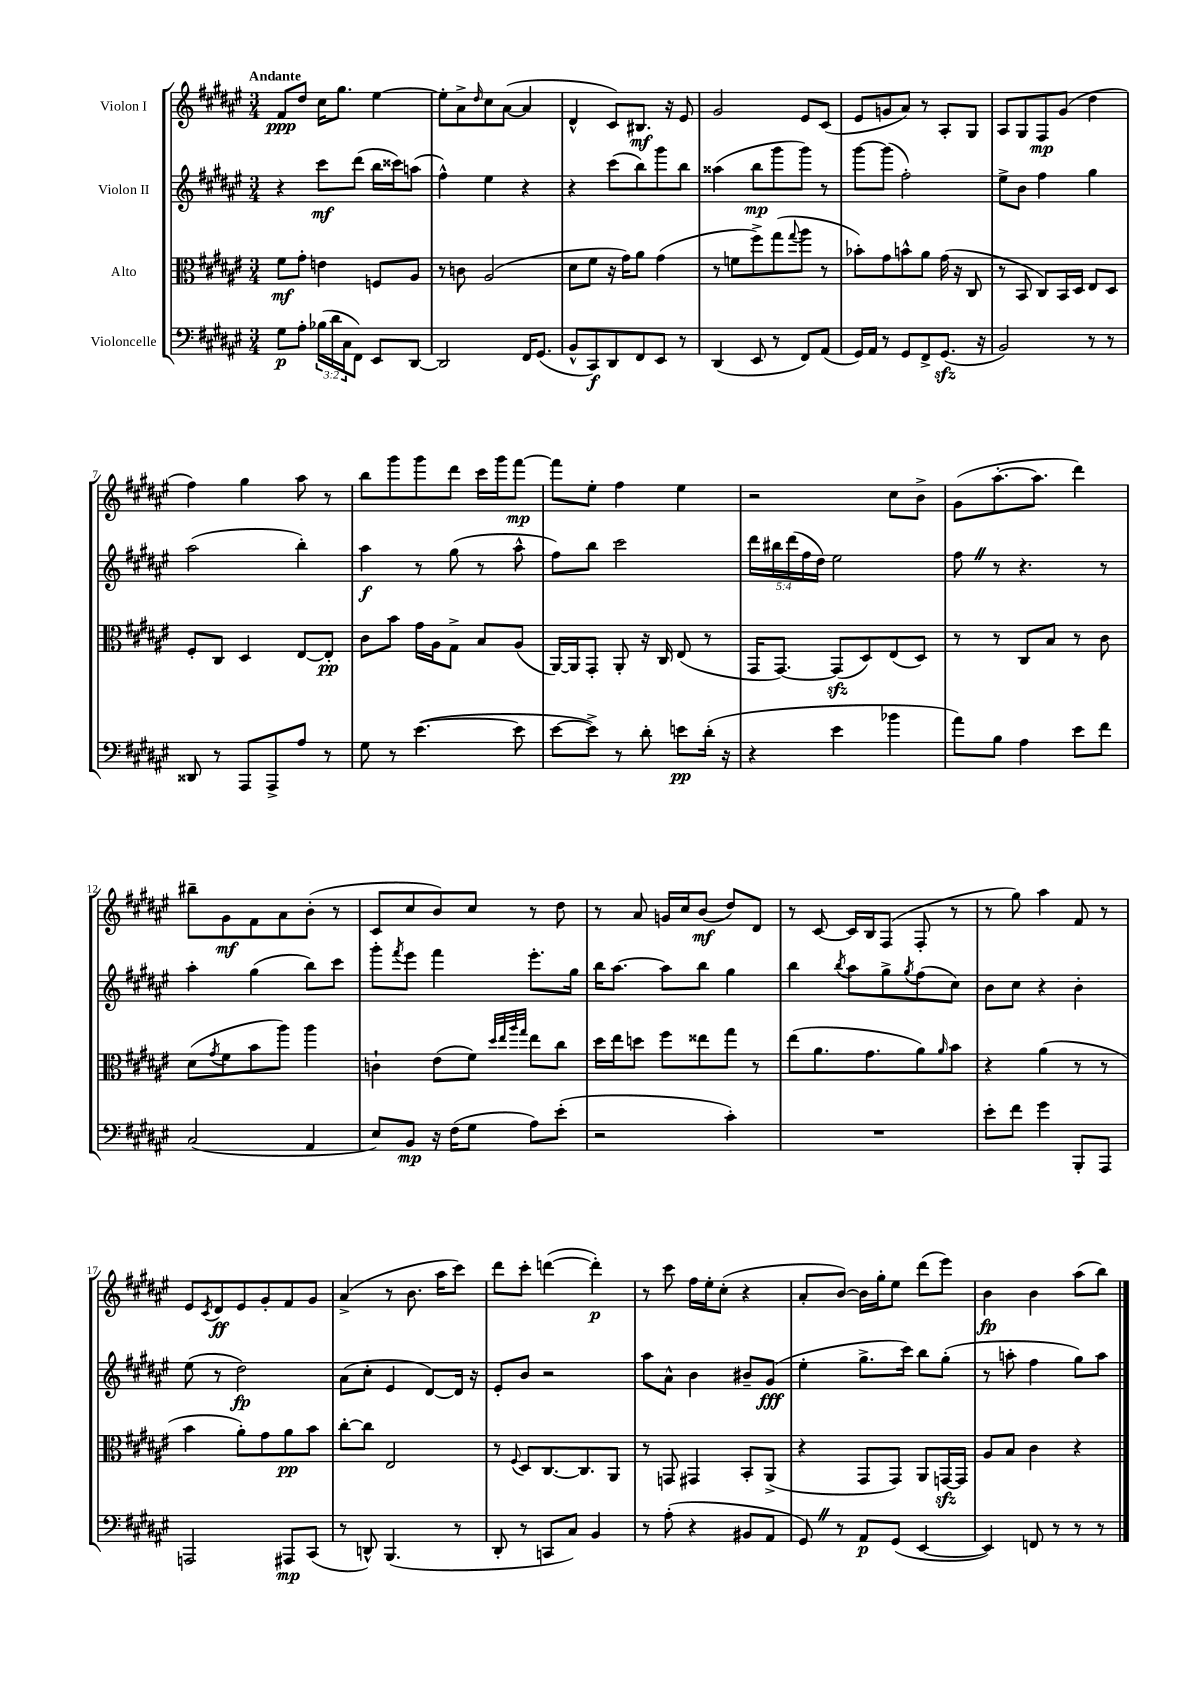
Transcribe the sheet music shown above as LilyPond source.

<<
\new StaffGroup <<
\new Staff = "s0" \with { instrumentName = "Violon I" } {
    \clef treble \key fis \major \numericTimeSignature \time 3/4 \tempo "Andante"
    fis'8\ppp dis''8 cis''16 gis''8. eis''4~ |
    eis''8-. ais'8-> \grace { dis''16 } cis''8 ais'8~( ais'4 |
    dis'4-^ cis'8) bis8.\mf r16 eis'8 |
    gis'2 eis'8 cis'8( |
    eis'8 g'8 ais'8) r8 ais8-. gis8 |
    ais8 gis8 fis8\mp gis'8( dis''4 |
    fis''4) gis''4 ais''8 r8 |
    b''8 gis'''8 gis'''8 dis'''8 cis'''16 gis'''16 fis'''8~\mp |
    fis'''8 eis''8-. fis''4 eis''4 |
    r2 cis''8 b'8-> |
    gis'8( ais''8.~-. ais''8. dis'''4) |
    bis''8-- gis'8\mf fis'8 ais'8 b'8-.( r8 |
    cis'8 cis''8 b'8) cis''8 r8 dis''8 |
    r8 ais'8 g'16 cis''16 b'8\mf( dis''8) dis'8 |
    r8 cis'8~ cis'16 b16 fis8( fis8-. r8 |
    r8 gis''8) ais''4 fis'8 r8 |
    eis'8 \acciaccatura { cis'8 } dis'8\ff eis'8 gis'8-. fis'8 gis'8 |
    ais'4->( r8 b'8. ais''16 cis'''8) |
    dis'''8 cis'''8-. d'''4~( d'''4-.\p) |
    r8 cis'''8 fis''16 eis''16-. cis''8-.( r4 |
    ais'8-. b'8~) b'16 gis''16-. eis''8 dis'''8( eis'''8) |
    b'4\fp b'4 ais''8( b''8) \bar "|." |
}
\new Staff = "s1" \with { instrumentName = "Violon II" } {
    \clef treble \key fis \major \numericTimeSignature \time 3/4 \override Staff.TupletNumber.text = #tuplet-number::calc-fraction-text
    r4 cis'''8\mf dis'''8( b''16 cisis'''16) a''8( |
    fis''4-^) eis''4 r4 |
    r4 cis'''8( b''8) gis'''8 b''8 |
    aisis''4( b''8\mp gis'''8 gis'''8) r8 |
    gis'''8~ gis'''8( fis''2-.) |
    eis''8-> b'8 fis''4 gis''4 |
    ais''2( b''4-.) |
    ais''4\f r8 gis''8( r8 ais''8-^ |
    fis''8) b''8 cis'''2 |
    \tuplet 5/4 { dis'''16 bis''16 dis'''16( fis''16 dis''16) } eis''2 |
    fis''8 \once \override BreathingSign.text = \markup { \musicglyph "scripts.caesura.straight" } \breathe r8 r4. r8 |
    ais''4-. gis''4( b''8) cis'''8 |
    gis'''8-. \acciaccatura { fis'''8 } eis'''8 fis'''4 eis'''8.-. gis''16 |
    b''16 ais''8.~ ais''8 b''8 gis''4 |
    b''4 \acciaccatura { b''8 } ais''8 gis''8-> \acciaccatura { gis''8 } fis''8( cis''8) |
    b'8 cis''8 r4 b'4-. |
    eis''8( r8 dis''2\fp) |
    ais'8( cis''8-. eis'4 dis'8~) dis'16 r16 |
    eis'8-. b'8 r2 |
    ais''8 ais'8-^ b'4 bis'8-- gis'8\fff( |
    eis''4-. gis''8.-> cis'''16) b''8 gis''8-.( |
    r8 a''8-. fis''4 gis''8) a''8 \bar "|." |
}
\new Staff = "s2" \with { instrumentName = "Alto" } {
    \clef alto \key fis \major \numericTimeSignature \time 3/4
    fis'8\mf gis'8-. e'4 f8 ais8 |
    r8 c'8 ais2( |
    dis'8 fis'8 r16 gis'16) ais'8 gis'4( |
    r8 f'8 fis''8->) gis''8( \appoggiatura { gis''8 } ais''8 r8 |
    bes'8-.) gis'8 b'8-^ ais'8 gis'16( r16 cis8 |
    r8 b,8 cis8) b,16 dis16 eis8 dis8 |
    fis8-. cis8 dis4 eis8~ eis8-.\pp |
    cis'8 b'8 gis'16 ais16 gis8-> b8 ais8( |
    ais,16~) ais,16 gis,8-. ais,8-. r16 cis16 eis8( r8 |
    gis,16 gis,8.~) gis,8\sfz( dis8) eis8( dis8) |
    r8 r8 cis8 b8 r8 cis'8 |
    dis'8( \acciaccatura { gis'8 } fis'8 b'8 ais''8) ais''4 |
    c'4-! eis'8( fis'8) \grace { dis''32 eis''32 ais''32 gis''32 } eis''8 cis''8 |
    dis''16 eis''16 d''8 fis''8 eisis''8 gis''8 r8 |
    eis''8( ais'8. gis'8. ais'8) \grace { ais'16 } b'8 |
    r4 ais'4( r8 r8 |
    b'4 ais'8-.) gis'8 ais'8\pp b'8 |
    cis''8~-. cis''8 eis2 |
    r8 \appoggiatura { fis8 } dis8 cis8.~ cis8. ais,8 |
    r8 g,8 gis,4 b,8-. ais,8->( |
    r4 gis,8 gis,8) ais,8 g,16~\sfz g,16 |
    ais8 b8 cis'4 r4 \bar "|." |
}
\new Staff = "s3" \with { instrumentName = "Violoncelle" } {
    \clef bass \key fis \major \numericTimeSignature \time 3/4 \override Staff.TupletNumber.text = #tuplet-number::calc-fraction-text
    gis8\p ais8-. \tuplet 3/2 { bes16( dis'16 cis16 } fis,8) eis,8 dis,8~ |
    dis,2 fis,16 gis,8.( |
    b,8-^ cis,8\f) dis,8 fis,8 eis,8 r8 |
    dis,4( eis,8 r8 fis,8) ais,8( |
    gis,16) ais,16 r8 gis,8 fis,8-> gis,8.\sfz( r16 |
    b,2) r8 r8 |
    disis,8 r8 ais,,8 ais,,8-> ais8 r8 |
    gis8 r8 eis'4.~( eis'8 |
    eis'8~ eis'8->) r8 dis'8-. e'8\pp dis'16-.( r16 |
    r4 eis'4 bes'4 |
    ais'8) b8 ais4 eis'8 fis'8 |
    cis2( ais,4 |
    eis8) b,8\mp r16 fis16( gis8 ais8) eis'8-.( |
    r2 cis'4-.) |
    R2. |
    eis'8-. fis'8 gis'4 b,,8-. ais,,8 |
    a,,2 ais,,8\mp cis,8( |
    r8 d,8-^) b,,4.( r8 |
    dis,8-. r8 c,8 cis8) b,4 |
    r8 ais8-.( r4 bis,8 ais,8 |
    gis,8) \once \override BreathingSign.text = \markup { \musicglyph "scripts.caesura.straight" } \breathe r8 ais,8\p gis,8( eis,4~ |
    eis,4) f,8 r8 r8 r8 \bar "|." |
}
>>
>>
